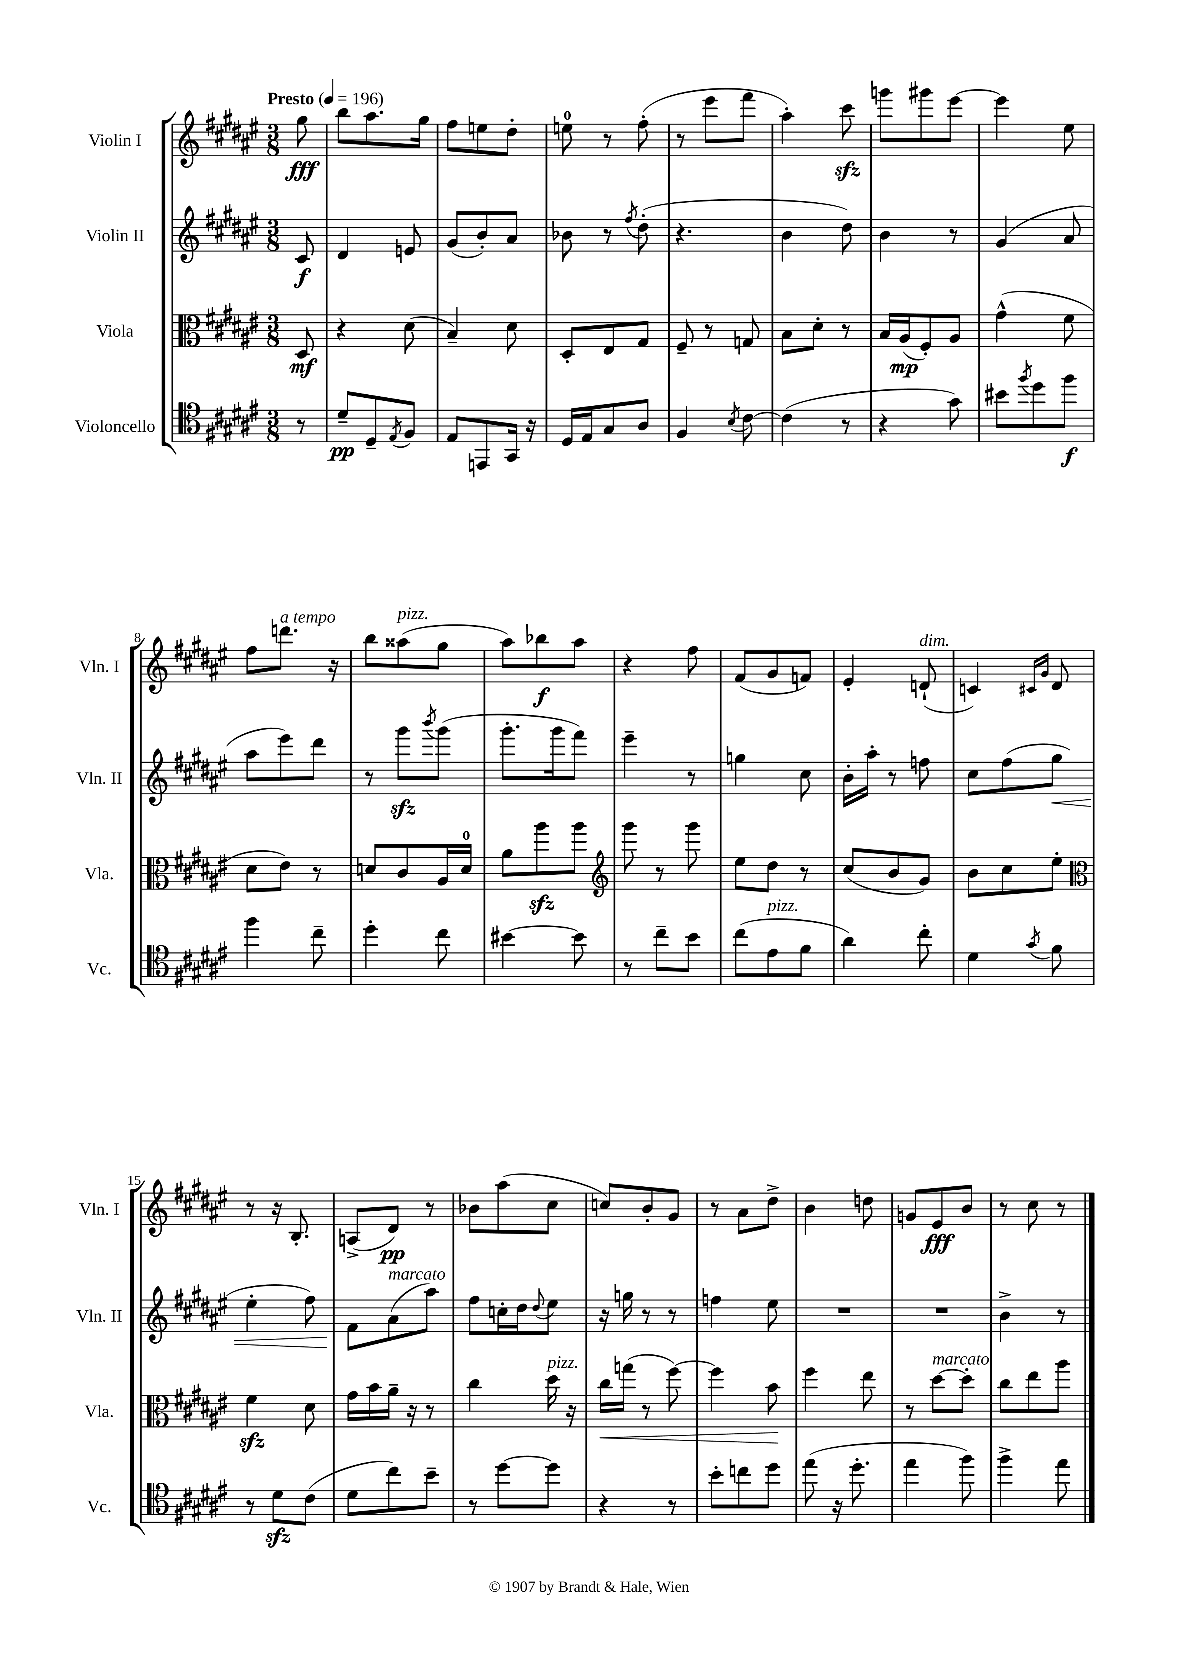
<<
\new StaffGroup <<
\new Staff = "s0" \with { instrumentName = "Violin I" shortInstrumentName = "Vln. I" } {
    \clef treble \key fis \major \numericTimeSignature \time 3/8 \partial 8 \tempo "Presto" 4 = 196
    gis''8\fff |
    b''8 ais''8. gis''16 |
    fis''8 e''8 dis''8-. |
    e''8-0 r8 fis''8-.( |
    r8 eis'''8 fis'''8 |
    ais''4-.) cis'''8\sfz |
    g'''8 gis'''8 eis'''8~ |
    eis'''4 eis''8 |
    fis''8 d'''8.^\markup { \italic "a tempo" } r16 |
    b''8 aisis''8^\markup { \italic "pizz." }( gis''8 |
    ais''8) bes''8\f ais''8 |
    r4 fis''8 |
    fis'8( gis'8 f'8) |
    eis'4-. d'8-!^\markup { \italic "dim." }( |
    c'4) \grace { cis'16 gis'16 } dis'8 |
    r8 r16 b8.-. |
    a8->( dis'8\pp) r8 |
    bes'8 ais''8( cis''8 |
    c''8) b'8-. gis'8 |
    r8 ais'8 dis''8-> |
    b'4 d''8 |
    g'8 eis'8\fff b'8 |
    r8 cis''8 r8 \bar "|." |
}
\new Staff = "s1" \with { instrumentName = "Violin II" shortInstrumentName = "Vln. II" } {
    \clef treble \key fis \major \numericTimeSignature \time 3/8 \partial 8
    cis'8\f |
    dis'4 e'8 |
    gis'8( b'8-.) ais'8 |
    bes'8 r8 \acciaccatura { fis''8 } dis''8-.( |
    r4. |
    b'4 dis''8) |
    b'4 r8 |
    gis'4( ais'8 |
    ais''8 eis'''8) dis'''8 |
    r8 gis'''8\sfz \acciaccatura { b'''8 } gis'''8( |
    gis'''8.-. gis'''16 fis'''8) |
    eis'''4-- r8 |
    g''4 cis''8 |
    b'16-. ais''16-. r8 f''8 |
    cis''8 fis''8( gis''8\< |
    eis''4-. fis''8) |
    fis'8\! ais'8^\markup { \italic "marcato" }( ais''8) |
    fis''8 c''16-. dis''16 \appoggiatura { dis''8 } eis''8 |
    r16 g''16 r8 r8 |
    f''4 eis''8 |
    R4. |
    R4. |
    b'4-> r8 \bar "|." |
}
\new Staff = "s2" \with { instrumentName = "Viola" shortInstrumentName = "Vla." } {
    \clef alto \key fis \major \numericTimeSignature \time 3/8 \partial 8
    dis8\mf |
    r4 dis'8( |
    b4--) dis'8 |
    dis8-. eis8 gis8 |
    fis8-- r8 g8 |
    b8 dis'8-. r8 |
    b16 ais16\mp( fis8-.) ais8 |
    gis'4-^( fis'8 |
    dis'8 eis'8) r8 |
    d'8 cis'8 ais16 d'16-0 |
    ais'8 ais''8\sfz ais''8 |
    \clef treble gis'''8 r8 gis'''8 |
    eis''8 dis''8 r8 |
    cis''8( b'8 gis'8) |
    b'8 cis''8 eis''8-. |
    \clef alto fis'4\sfz dis'8 |
    gis'16 b'16 ais'16-- r16 r8 |
    cis''4 dis''16^\markup { \italic "pizz." } r16 |
    cis''16\< g''16( r8 fis''8~) |
    fis''4 b'8\! |
    fis''4 eis''8 |
    r8 dis''8~^\markup { \italic "marcato" } dis''8-. |
    cis''8 eis''8 ais''8 \bar "|." |
}
\new Staff = "s3" \with { instrumentName = "Violoncello" shortInstrumentName = "Vc." } {
    \clef tenor \key fis \major \numericTimeSignature \time 3/8 \partial 8
    r8 |
    dis'8--\pp dis8-- \acciaccatura { eis8 } fis8 |
    eis8 e,8 gis,16 r16 |
    dis16 eis16 gis8 ais8 |
    fis4 \acciaccatura { b8 } cis'8~ |
    cis'4( r8 |
    r4 gis'8) |
    bis'8 \acciaccatura { fis''8 } dis''8 fis''8\f |
    fis''4 cis''8-- |
    dis''4-. cis''8 |
    bis'4~ bis'8 |
    r8 cis''8-- b'8 |
    cis''8( eis'8^\markup { \italic "pizz." } fis'8 |
    ais'4) cis''8-. |
    dis'4 \acciaccatura { gis'8 } fis'8 |
    r8 dis'8\sfz cis'8( |
    dis'8 cis''8) b'8-- |
    r8 dis''8~ dis''8 |
    r4 r8 |
    b'8-. c''8 dis''8 |
    eis''8( r16 dis''8.-. |
    eis''4 fis''8) |
    fis''4-> eis''8 \bar "|." |
}
>>
>>
